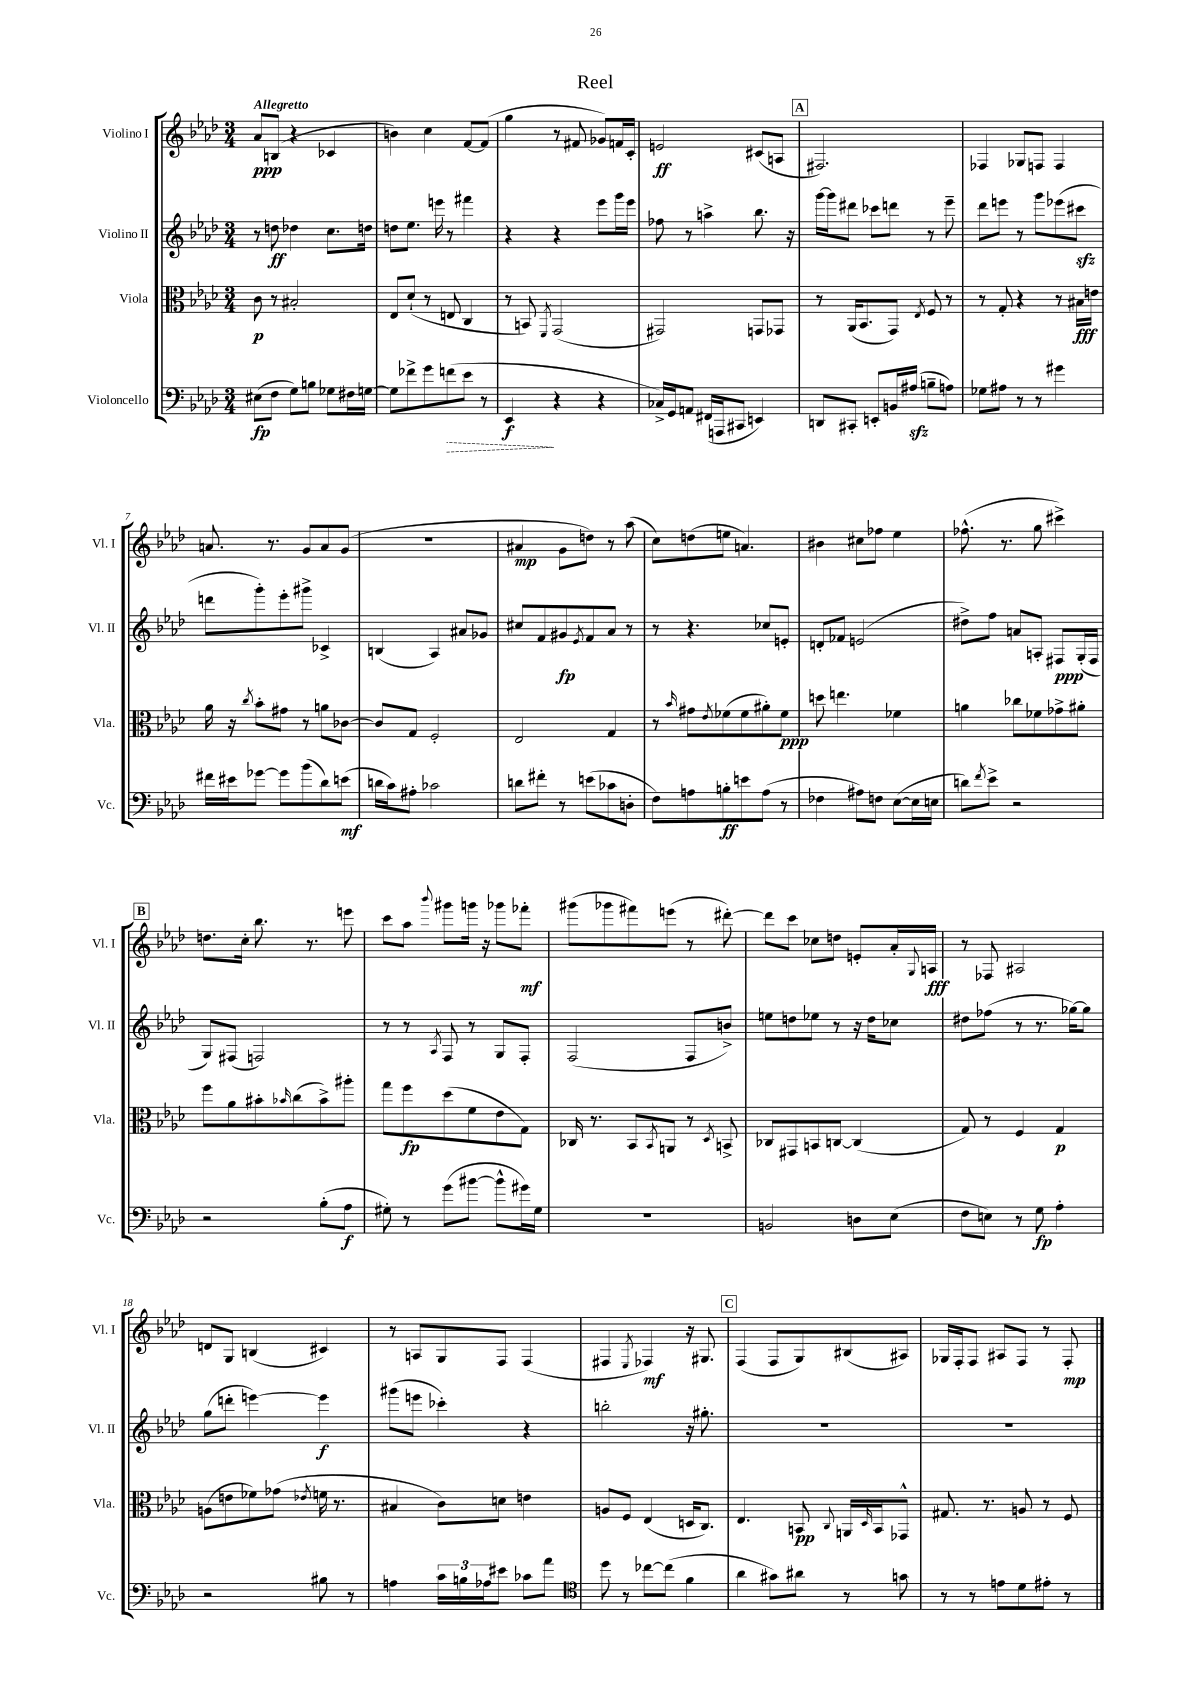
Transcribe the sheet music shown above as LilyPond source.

\header { title = "Reel" }
<<
\new StaffGroup <<
\new Staff = "s0" \with { instrumentName = "Violino I" shortInstrumentName = "Vl. I" } {
    \clef treble \key aes \major \numericTimeSignature \time 3/4 \tempo "Allegretto"
    aes'8\ppp b8( r4 ces'4 |
    b'4) c''4 f'8~ f'8( |
    g''4 r8 fis'8 ges'8) f'16 c'16-. |
    e'2\ff cis'8( a8 |
    \mark \markup { \box "A" } fis2.) |
    fes4 ges8 f8 f4 |
    a'8. r8. g'8 a'8 g'8( |
    R2. |
    ais'4\mp g'8 d''8) r8 aes''8( |
    c''8) d''8( e''8 a'4.) |
    bis'4 cis''8 fes''8 ees''4 |
    fes''8.-^( r8. g''8 cis'''4->) |
    \mark \markup { \box "B" } d''8. c''16-. bes''8. r8. e'''8 |
    c'''8 aes''8 \appoggiatura { bes'''8 } gis'''8 g'''16 r16 ges'''8 fes'''8-.\mf |
    gis'''8( ges'''8 fis'''8) e'''8( r8 dis'''8~-.) |
    dis'''8 c'''8 ces''8 d''8 e'8-. aes'16-. \appoggiatura { g8 } a16\fff |
    r8 fes8 ais2 |
    d'8 g8 b4( cis'4) |
    r8 a8 g8 f8 f4( |
    fis4 \acciaccatura { ees8 } fes4\mf) r16 gis8. |
    \mark \markup { \box "C" } f4( f8 g8) bis8( ais8) |
    ges16 f16-. f8 ais8 f8 r8 f8-.\mp \bar "|." |
}
\new Staff = "s1" \with { instrumentName = "Violino II" shortInstrumentName = "Vl. II" } {
    \clef treble \key aes \major \numericTimeSignature \time 3/4
    r8 d''8\ff des''4 c''8. d''16 |
    d''8 ees''8. e'''16 r8 fis'''4 |
    r4 r4 ees'''8 g'''16 ees'''16 |
    fes''8 r8 a''4-> bes''8. r16 |
    \mark \markup { \box "A" } g'''16~ g'''16 dis'''8 ces'''8 d'''8 r8 ees'''8-- |
    des'''8 e'''8 r8 g'''8 ees'''8( cis'''8\sfz |
    d'''8 g'''8-.) ees'''8-. gis'''8-> ces'4-> |
    b4( aes4) ais'8 ges'8 |
    cis''8 f'8 gis'8\fp \acciaccatura { ees'8 } f'8 aes'8 r8 |
    r8 r4. ces''8 e'8-. |
    d'8-. fes'8 e'2( |
    dis''8->) f''8 a'8 a8-. fis8\ppp g16-.( fis16 |
    \mark \markup { \box "B" } g8) fis8( f2) |
    r8 r8 \acciaccatura { aes8 } f8 r8 g8 f8-. |
    f2( f8 b'8->) |
    e''8 d''8 ees''8 r8 r16 d''16 ces''8 |
    dis''8 fes''8( r8 r8. ges''16~) ges''8 |
    g''8( d'''8-. e'''4~) e'''4\f |
    gis'''8( e'''8 ces'''4-.) r4 |
    b''2-. r16 gis''8.-. |
    \mark \markup { \box "C" } R2. |
    R2. \bar "|." |
}
\new Staff = "s2" \with { instrumentName = "Viola" shortInstrumentName = "Vla." } {
    \clef alto \key aes \major \numericTimeSignature \time 3/4
    c'8\p r8 bis2-. |
    ees8 des'8-!( r8 e8 c4 |
    r8 b,8) \acciaccatura { f,8 } g,2( |
    gis,2) g,8 ges,8 |
    \mark \markup { \box "A" } r8 aes,16( bes,8. g,8) \acciaccatura { ees8 } f8 r8 |
    r8 g8-. r4 r8 bis16\fff e'16 |
    aes'16 r16 \acciaccatura { c''8 } bes'8-. gis'8 r8 a'8 ces'8~ |
    ces'8 g8 f2-. |
    ees2 g4 |
    r8 \grace { bes'16 } gis'8 \acciaccatura { ees'8 } fes'8( fes'8 ais'8-.) fes'8\ppp |
    d''8 e''4. fes'4 |
    a'4 ces''8 fes'8 ges'8-> ais'8-. |
    \mark \markup { \box "B" } f''8 aes'8 bis'8-. \grace { bes'16 } c''8( bes'8->) ais''8-. |
    g''8 f''8\fp des''8( f'8 ees'8 g8) |
    ces16 r8. bes,8 \acciaccatura { bes,8 } a,8 r8 \acciaccatura { des8 } b,8-> |
    ces8 gis,8 b,8 c8~ c4( |
    g8) r8 f4 g4\p |
    a8( e'8 fes'8) ges'8( \acciaccatura { ees'8 } f'16 r8. |
    bis4 c'8) d'8 e'4 |
    a8 f8 ees4( d16 c8.) |
    \mark \markup { \box "C" } ees4. b,8\pp \appoggiatura { c8 } a,16 \grace { des16 } b,16 ges,8-^ |
    gis8. r8. a8 r8 f8 \bar "|." |
}
\new Staff = "s3" \with { instrumentName = "Violoncello" shortInstrumentName = "Vc." } {
    \clef bass \key aes \major \numericTimeSignature \time 3/4
    eis8\fp( f8 g8) b8 ges8 fis16 g16~ |
    g8 fes'8-> g'8 \once \override Hairpin.style = #'dashed-line f'8\>( ees'8 r8 |
    ees,4\f\! r4 r4 |
    ces16->) g,16 a,8 fis,16( a,,16 cis,8 e,4) |
    \mark \markup { \box "A" } d,8 cis,8-. e,8-. b,16 ais16\sfz( b8-- a8) |
    ges8 ais8 r8 r8 gis'4 |
    fis'16 eis'16 ges'8~ ges'8 bes'8( des'8) e'8\mf( |
    d'16 c'16) ais8-. ces'2 |
    d'8 fis'8-. r8 e'8( ces'8 d8-. |
    f8) a8 b8-.\ff e'8 a8( r8 |
    fes4 ais8) f8 ees8~( ees16 e16 |
    d'8) \acciaccatura { f'8 } ees'8-> r2 |
    \mark \markup { \box "B" } r2 bes8-.( aes8\f |
    gis8-.) r8 g'8( bis'8~ bis'8-^ gis'16) gis16 |
    R2. |
    b,2 d8 ees8( |
    f8 e8) r8 g8\fp aes4-. |
    r2 bis8 r8 |
    a4 \tuplet 3/2 { c'16 b16 aes16 } eis'8 ces'8 aes'8 |
    \clef tenor des''8 r8 ces''8~ ces''8( f'4 |
    \mark \markup { \box "C" } aes'4 gis'8) ais'8 r8 g'8 |
    r8 r8 e'8 des'8 eis'8-. r8 \bar "|." |
}
>>
>>
